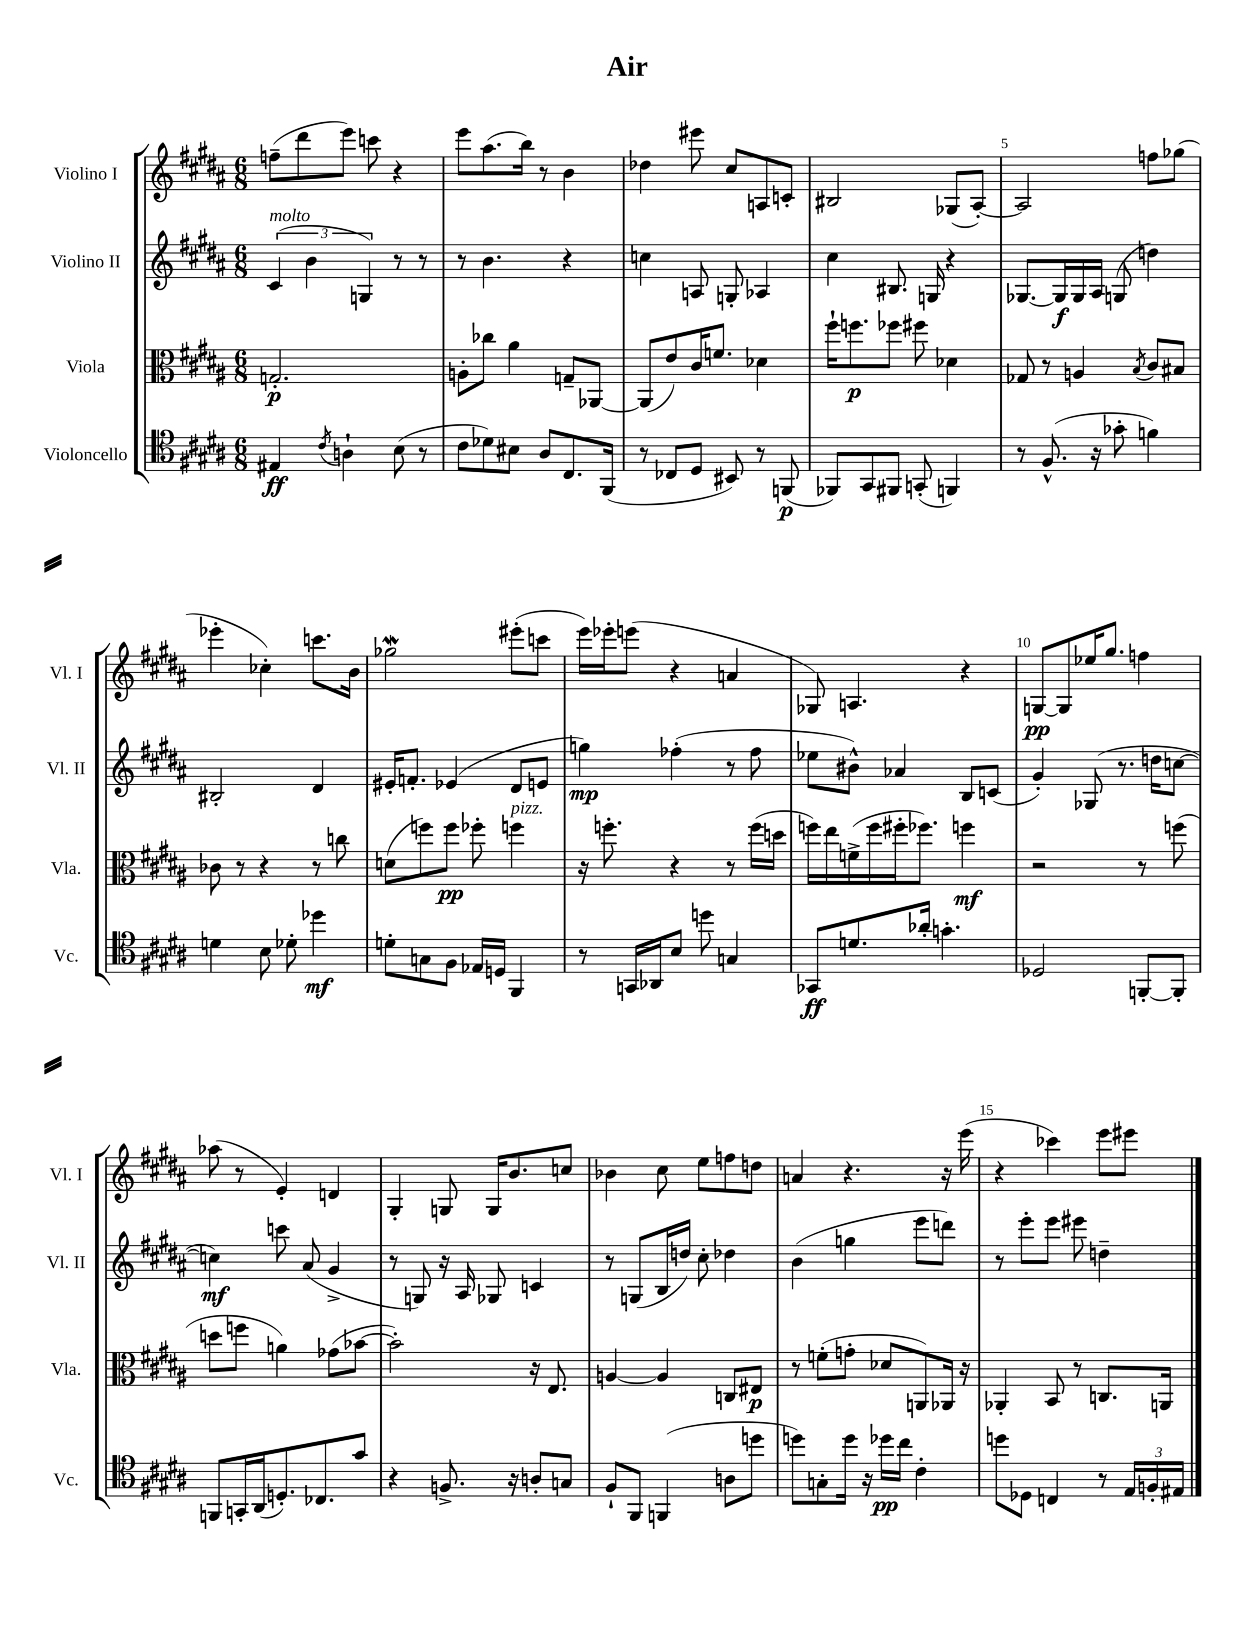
\header { title = "Air" }
<<
\new StaffGroup <<
\new Staff = "s0" \with { instrumentName = "Violino I" shortInstrumentName = "Vl. I" } {
    \clef treble \key b \major \numericTimeSignature \time 6/8
    f''8--( dis'''8 e'''8) c'''8 r4 |
    e'''8 ais''8.( b''16) r8 b'4 |
    des''4 eis'''8 cis''8 a8 c'8-. |
    bis2 ges8( ais8~-.) |
    ais2 f''8 ges''8( |
    ees'''4-. ces''4-.) c'''8. b'16 |
    ges''2\mordent eis'''8-.( c'''8 |
    e'''16) ees'''16-. e'''8( r4 a'4 |
    ges8) a4. r4 |
    g8~\pp g8 ees''16 gis''8. f''4 |
    aes''8( r8 e'4-.) d'4 |
    gis4-. g8 g16 b'8. c''8 |
    bes'4 cis''8 e''8 f''8 d''8 |
    a'4 r4. r16 e'''16( |
    r4 ces'''4) e'''8 eis'''8 \bar "|." |
}
\new Staff = "s1" \with { instrumentName = "Violino II" shortInstrumentName = "Vl. II" } {
    \clef treble \key b \major \numericTimeSignature \time 6/8
    \tuplet 3/2 { cis'4^\markup { \italic "molto" }( b'4 g4) } r8 r8 |
    r8 b'4. r4 |
    c''4 a8 g8-. aes4 |
    cis''4 bis8. g16 r4 |
    ges8.~ ges16\f ges16 ais16 g8( d''4) |
    bis2-. dis'4 |
    eis'16-. f'8.-. ees'4( dis'8 e'8 |
    g''4\mp) fes''4-.( r8 fes''8 |
    ees''8 bis'8-^) aes'4 b8 c'8( |
    gis'4-.) ges8( r8. d''16 c''8~ |
    c''4\mf) c'''8 ais'8( gis'4-> |
    r8 g8) r16 ais16 ges8 c'4 |
    r8 g8( b16 d''16) cis''8-. des''4 |
    b'4( g''4 e'''8 d'''8) |
    r8 e'''8-. e'''8 eis'''8 d''4-- \bar "|." |
}
\new Staff = "s2" \with { instrumentName = "Viola" shortInstrumentName = "Vla." } {
    \clef alto \key b \major \numericTimeSignature \time 6/8
    g2.-.\p |
    a8-. ces''8 ais'4 g8-- aes,8~ |
    aes,8( e'8) cis'16 f'8. des'4 |
    fis''16-! f''8.\p fes''8 fis''8 des'4 |
    ges8 r8 a4 \acciaccatura { b8 } cis'8 bis8 |
    ces'8 r8 r4 r8 c''8 |
    d'8( f''8) f''8\pp fes''8-. f''4^\markup { \italic "pizz." } |
    r16 f''8.-. r4 r8 f''16( d''16 |
    f''16) e''16 f'16->( f''16 fis''16-. fes''8.) f''4\mf |
    r2 r8 f''8( |
    d''8 f''8 a'4) ges'8( bes'8~ |
    bes'2-.) r16 e8. |
    a4~ a4 c8 eis8\p |
    r8 f'8-.( g'8-. des'8 a,8) aes,16 r16 |
    aes,4-. b,8 r8 c8. a,16 \bar "|." |
}
\new Staff = "s3" \with { instrumentName = "Violoncello" shortInstrumentName = "Vc." } {
    \clef tenor \key b \major \numericTimeSignature \time 6/8
    eis4\ff \acciaccatura { cis'8 } a4-! b8( r8 |
    cis'8 des'8) bis8 ais8 cis8. fis,16( |
    r8 ces8 dis8 bis,8) r8 f,8\p( |
    fes,8) gis,8 fis,8 g,8-.( f,4) |
    r8 fis8.-^( r16 ges'8-. f'4) |
    d'4 b8 des'8-. des''4\mf |
    d'8-. g8 fis8 ees16 d16 fis,4 |
    r8 g,16 aes,16 b8 d''8 g4 |
    ges,8\ff d'8. aes'16-. g'4.-. |
    des2 f,8~-. f,8-. |
    f,8 g,16-. ais,16( d8.-.) ces8. gis'8 |
    r4 f8.-> r16 a8-. g8 |
    fis8-! fis,8 f,4( a8 d''8 |
    d''8) g8-. d''16 r16 des''16\pp cis''16 cis'4-. |
    d''8 des8 c4 r8 \tuplet 3/2 { e16 f16-. eis16 } \bar "|." |
}
>>
>>
\layout { \context { \Score \override BarNumber.break-visibility = ##(#f #t #t) barNumberVisibility = #(every-nth-bar-number-visible 5) } }
